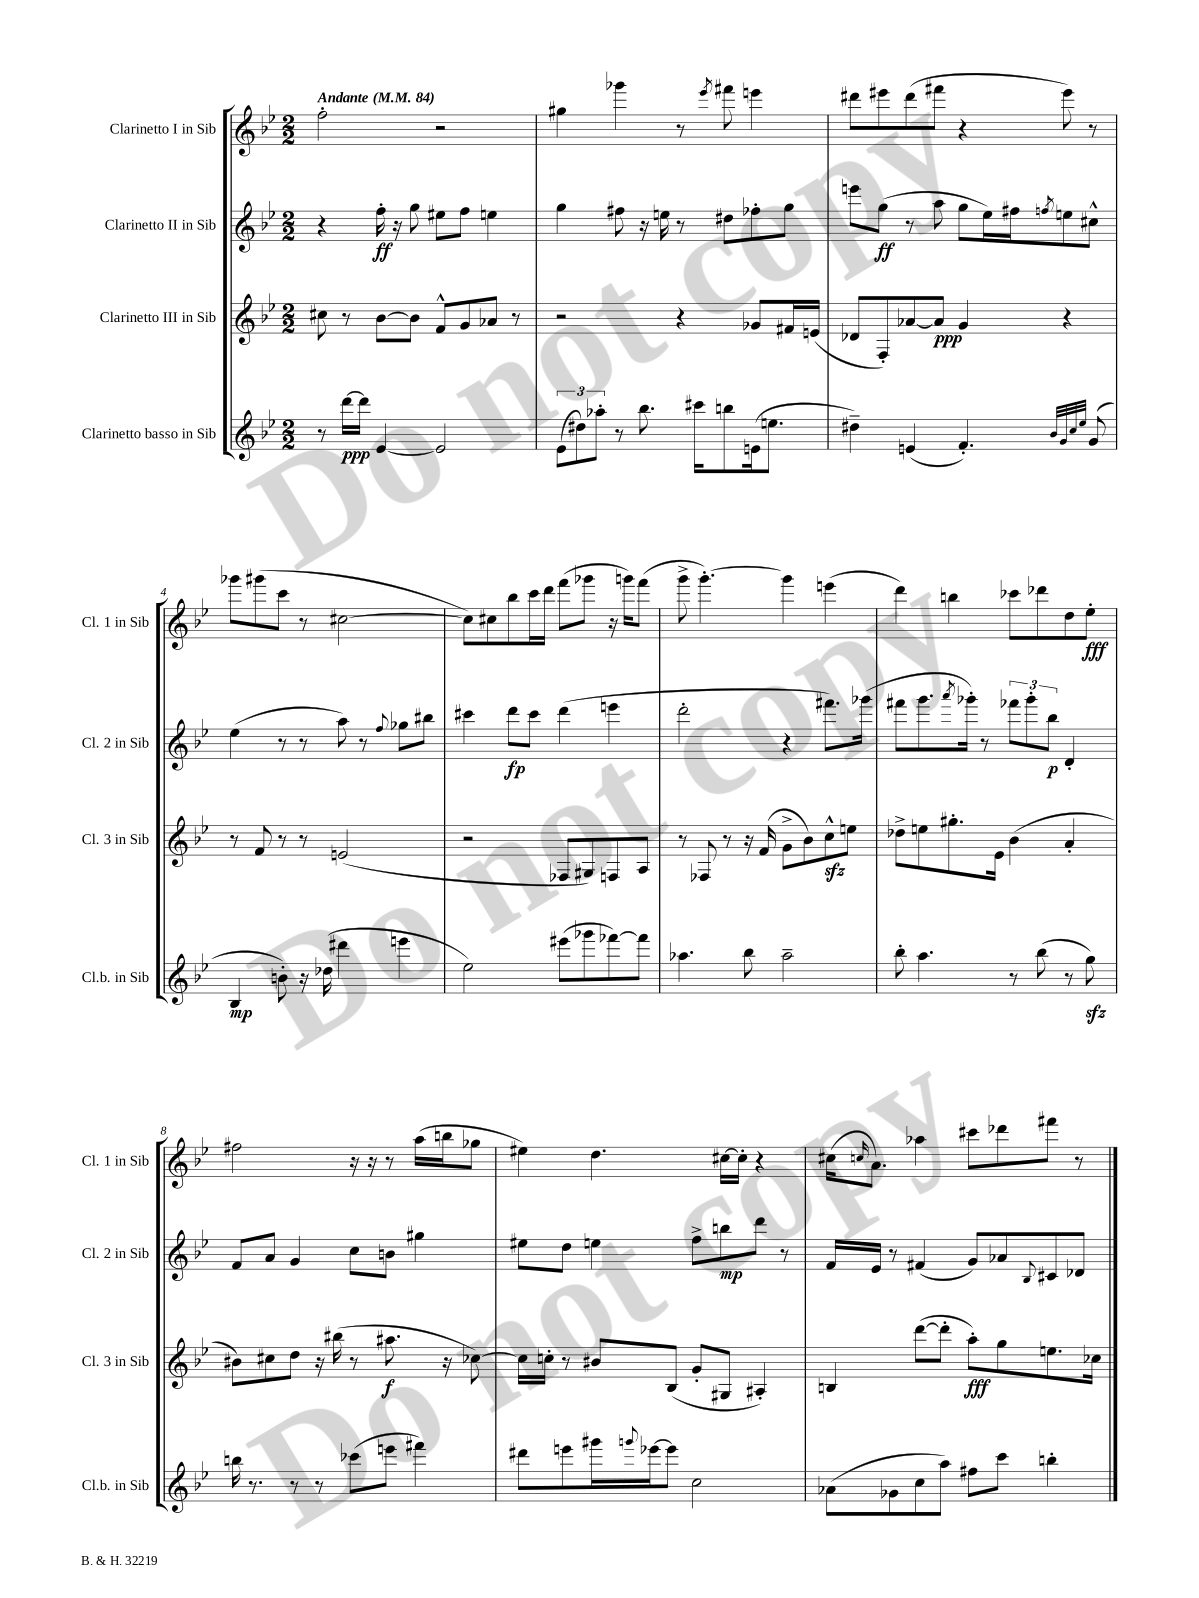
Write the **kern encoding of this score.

**kern	**dynam	**kern	**dynam	**kern	**dynam	**kern	**dynam
*part4	*part4	*part3	*part3	*part2	*part2	*part1	*part1
*staff4	*staff4	*staff3	*staff3	*staff2	*staff2	*staff1	*staff1
*I"Clarinetto basso in Sib	*	*I"Clarinetto III in Sib	*	*I"Clarinetto II in Sib	*	*I"Clarinetto I in Sib	*
*I'Cl.b. in Sib	*	*I'Cl. 3 in Sib	*	*I'Cl. 2 in Sib	*	*I'Cl. 1 in Sib	*
*clefG2	*	*clefG2	*	*clefG2	*	*clefG2	*
*k[b-e-]	*	*k[b-e-]	*	*k[b-e-]	*	*k[b-e-]	*
*M2/2	*	*M2/2	*	*M2/2	*	*M2/2	*
*MM84	*	*MM84	*	*MM84	*	*MM84	*
=1	=1	=1	=1	=1	=1	=1	=1
!	!	!	!	!	!	!LO:TX:a:B:t=Andante	!
8r	.	8cc#X\	.	4r	.	2ff'\	.
[16ddd\LL	ppp	8r	.	.	.	.	.
16ddd\JJ]	.	.	.	.	.	.	.
[4e-/	.	[8b-\L	.	16ff'\	ff	.	.
.	.	.	.	16r	.	.	.
.	.	8b-\J]	.	8gg\	.	.	.
2e-/]	.	8f^^/L	.	8ee#X\L	.	2r	.
.	.	8g/	.	8ff\J	.	.	.
.	.	8a-X/J	.	4een\	.	.	.
.	.	8r	.	.	.	.	.
=2	=2	=2	=2	=2	=2	=2	=2
(12e-\L	.	2r	.	4gg\	.	4gg#X\	.
12dd#X\)	.	.	.	.	.	.	.
12aa-X'\J	.	.	.	.	.	.	.
8r	.	.	.	8ff#X\	.	4ggg-X\	.
8.bb-\	.	.	.	16r	.	.	.
.	.	.	.	16een\	.	.	.
.	.	4r	.	8r	.	8r	.
16ccc#X\KL	.	.	.	.	.	.	.
.	.	.	.	.	.	8qeee-/	.
8bbn\	.	.	.	8dd#X\L	.	8fff#X\	.
(16en\k	.	8g-X/L	.	8ff-X'\	.	4eeen\	.
8.een\J	.	.	.	.	.	.	.
.	.	16f#X/L	.	8gg\J	.	.	.
.	.	(16en/JJ	.	.	.	.	.
=3	=3	=3	=3	=3	=3	=3	=3
4dd#X~\)	.	8d-X/L	.	8eeen\L	.	8ddd#X\L	.
.	.	8F'/)	.	(8gg\J	ff	8eee#X\	.
(4en/	.	[8a-X/	.	8r	.	(8ddd#\	.
.	.	8a-/J]	ppp	8aa\	.	8fff#X\J	.
4.f'/)	.	4g/	.	8gg\L	.	4r	.
.	.	.	.	16ee-\L)	.	.	.
.	.	.	.	16ff#X\J	.	.	.
.	.	.	.	8qffn/	.	.	.
.	.	4r	.	8een\	.	8eee#\)	.
32qqb-/LLL	.	.	.	.	.	.	.
32qqg/	.	.	.	.	.	.	.
32qqcc/	.	.	.	.	.	.	.
32qqee-/JJJ	.	.	.	.	.	.	.
(8g/	.	.	.	8cc#X^^\J	.	8r	.
!!LO:LB:g=z
=4	=4	=4	=4	=4	=4	=4	=4
4B-/	mp	8r	.	(4ee-\	.	8ggg-X\L	.
.	.	8f/	.	.	.	(8ggg#X\	.
8bn'\)	.	8r	.	8r	.	8ccc\J	.
16r	.	8r	.	8r	.	8r	.
(16dd-X\	.	.	.	.	.	.	.
4ddd#X\	.	(2en/	.	8aa\)	.	[2cc#X\	.
.	.	.	.	8r	.	.	.
.	.	.	.	8qqff/	.	.	.
4eeen\	.	.	.	8gg-X\L	.	.	.
.	.	.	.	8bb#X\J	.	.	.
=5	=5	=5	=5	=5	=5	=5	=5
2ee-\)	.	2r	.	4ccc#X\	.	8cc#\L])	.
.	.	.	.	.	.	8cc#X\	.
.	.	.	.	8ddd\L	fp	8bb-\	.
.	.	.	.	8ccc#\J	.	16ccc\L	.
.	.	.	.	.	.	16ddd\JJ	.
(8eee#X\L	.	8F-X/L	.	(4ddd\	.	(8fff\L	.
8ggg-X\	.	8G#X/)	.	.	.	8ggg-X\J	.
[8fff-X\)	.	8Fn/	.	4eeen\	.	16r	.
.	.	.	.	.	.	16gggn\KL)	.
8fff-\J]	.	8A/J	.	.	.	(8fff\J	.
=6	=6	=6	=6	=6	=6	=6	=6
4.aa-X\	.	8r	.	2ddd'\	.	8ggg^\	.
.	.	8F-X/	.	.	.	[4.ggg'\)	.
.	.	8r	.	.	.	.	.
8bb-\	.	16r	.	.	.	.	.
.	.	(16f/	.	.	.	.	.
2aa-~\	.	8g^\L	.	4r	.	4ggg\]	.
.	.	8b-\)	.	.	.	.	.
.	.	8cczz^^\	.	8.fff#X\L)	.	(4eeen\	.
.	.	8een\J	.	.	.	.	.
.	.	.	.	(16ggg-X\Jk	.	.	.
=7	=7	=7	=7	=7	=7	=7	=7
8bb-'\	.	8dd-X^\L	.	8fff#X\L	.	4ddd\)	.
4.aa\	.	8een\	.	8.ggg\	.	.	.
.	.	8.gg#X'\	.	.	.	4bbn\	.
.	.	.	.	8qaaa/	.	.	.
.	.	.	.	16ggg-X'\Jk)	.	.	.
.	.	.	.	8r	.	.	.
.	.	16e-\Jk	.	.	.	.	.
8r	.	(4b-\	.	12fff-X\L	.	8ccc-X\L	.
.	.	.	.	12ggg-'\	.	.	.
(8bb-\	.	.	.	.	.	8ddd-X\	.
.	.	.	.	12bb-\J	p	.	.
8r	.	4a'/	.	4d'/	.	8dd\	.
8ggzz\)	.	.	.	.	.	8ee-'\J	fff
!!LO:LB:g=z
=8	=8	=8	=8	=8	=8	=8	=8
16bbn\	.	8b#X\L)	.	8f/L	.	2ff#X\	.
8.r	.	.	.	.	.	.	.
.	.	8cc#X\	.	8a/J	.	.	.
8r	.	8dd\J	.	4g/	.	.	.
8r	.	16r	.	.	.	.	.
.	.	(16bb#X\	.	.	.	.	.
(8ccc-X\L	.	8r	.	8cc\L	.	16r	.
.	.	.	.	.	.	16r	.
8eeen\J	.	8.aa#X\	f	8bn\J	.	8r	.
4fff#X\)	.	.	.	4gg#X\	.	(16aa\LL	.
.	.	16r	.	.	.	16bbn\J	.
.	.	[8cc-X\)	.	.	.	8gg-X\J	.
=9	=9	=9	=9	=9	=9	=9	=9
8ddd#X\L	.	16cc-\LL]	.	8ee#X\L	.	4ee#X\)	.
.	.	16ccn'\JJ	.	.	.	.	.
8eeen\	.	8r	.	8dd\J	.	.	.
16ggg#X\L	.	8b#X/L	.	4een\	.	4.dd\	.
8qqgggn/	.	.	.	.	.	.	.
[16eee-X\J	.	.	.	.	.	.	.
8eee-\J]	.	(8B-/J	.	.	.	.	.
2cc\	.	8g'/L	.	8ff^\L	.	.	.
.	.	8G#X/J	.	8bbn\	mp	[16cc#X\LL	.
.	.	.	.	.	.	16cc#'\JJ]	.
.	.	4A#X'/)	.	8ddd\J	.	4r	.
.	.	.	.	8r	.	.	.
=10	=10	=10	=10	=10	=10	=10	=10
(8a-X\L	.	4Bn/	.	16f/LL	.	(16cc#X\KL	.
.	.	.	.	.	.	16qqccn/	.
.	.	.	.	16e-/JJ	.	8.a\J)	.
8g-X\	.	.	.	8r	.	.	.
8cc\	.	([8ddd\L	.	(4f#X/	.	4aa-X\	.
8aa\J)	.	8ddd'\J]	.	.	.	.	.
8ff#X\L	.	8aa'\L)	fff	8g/L)	.	8ccc#X\L	.
8ccc\J	.	8gg\	.	8a-X/	.	8ddd-X\	.
.	.	.	.	8qqB-/	.	.	.
4bbn'\	.	8.een\	.	8c#X/	.	8fff#X\J	.
.	.	.	.	8d-X/J	.	8r	.
.	.	16cc-X\Jk	.	.	.	.	.
==	==	==	==	==	==	==	==
*-	*-	*-	*-	*-	*-	*-	*-
